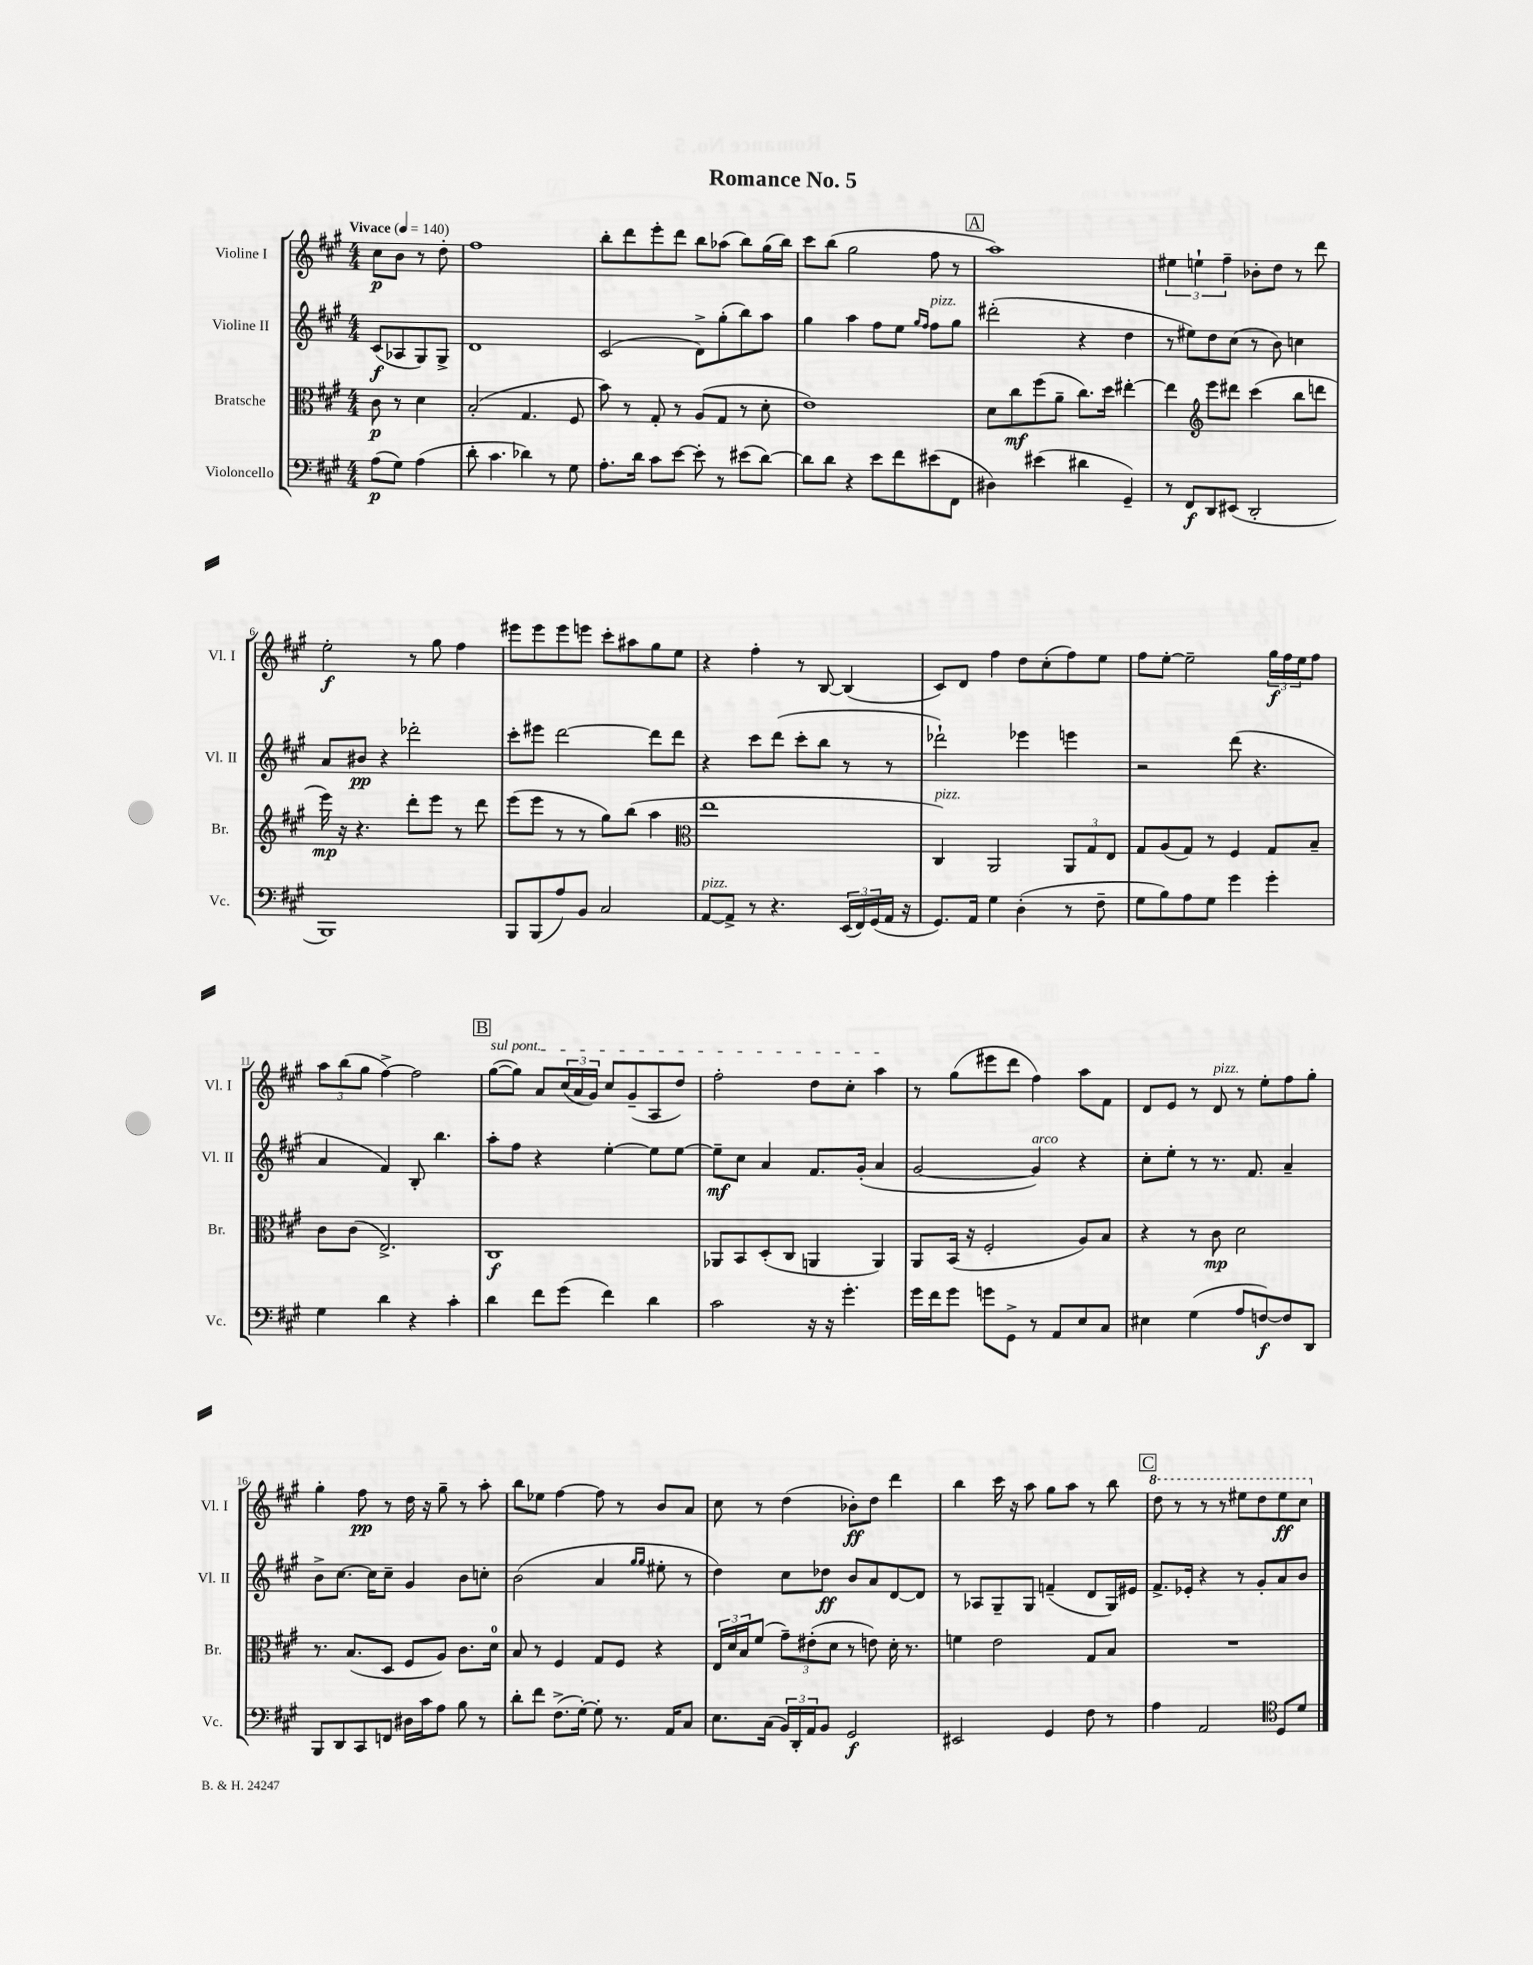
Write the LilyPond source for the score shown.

\header { title = "Romance No. 5" }
<<
\new StaffGroup <<
\new Staff = "s0" \with { instrumentName = "Violine I" shortInstrumentName = "Vl. I" } {
    \clef treble \key a \major \numericTimeSignature \time 4/4 \partial 2 \tempo "Vivace" 4 = 140
    cis''8\p b'8 r8 d''8-. |
    fis''1 |
    b''8-. d'''8 e'''8-. d'''8 b''8 aes''8( b''8) gis''16( b''16) |
    cis'''8 b''8( gis''2 fis''8 r8 |
    \mark \markup { \box "A" } a''1) |
    \tuplet 3/2 { eis''4 e''4-! fis''4-- } bes'8-. d''8 r8 d'''8 |
    e''2-.\f r8 gis''8 fis''4 |
    eis'''8 eis'''8 eis'''8 e'''8 cis'''8-. ais''8 gis''8 e''8 |
    r4 fis''4-. r8 b8~ b4( |
    cis'8) d'8 fis''4 d''8 cis''8-.( fis''8) e''8 |
    fis''8 e''8~-. e''2-- \tuplet 3/2 { gis''16\f fis''16 e''16 } fis''8 |
    \tuplet 3/2 { a''8 b''8( gis''8 } fis''4~->) fis''2 |
    \mark \markup { \box "B" } \once \override TextSpanner.bound-details.left.text = \markup { \italic "sul pont." } gis''8~\startTextSpan( gis''8) a'8 \tuplet 3/2 { cis''16( a'16 gis'16) } cis''8 gis'8--( a8 d''8) |
    fis''2-. d''8 cis''8-. a''4\stopTextSpan |
    r8 gis''8( eis'''8 d'''8 fis''4) a''8 fis'8 |
    d'8 e'8 r8 d'8^\markup { \italic "pizz." } r8 e''8-. fis''8 gis''8-. |
    gis''4-. fis''8\pp r8 d''16 r16 gis''8-- r8 a''8-. |
    b''8 ees''8 fis''4~ fis''8 r8 b'8 a'8 |
    cis''8 r8 d''4( bes'8-.\ff) d''8 d'''4 |
    b''4 cis'''16 r16 a''8 gis''8 a''8 r8 b''8 |
    \mark \markup { \box "C" } \ottava #1 d'''8 r8 r8 r8 eis'''8 d'''8 eis'''8\ff cis'''8 \ottava #0 \bar "|." |
}
\new Staff = "s1" \with { instrumentName = "Violine II" shortInstrumentName = "Vl. II" } {
    \clef treble \key a \major \numericTimeSignature \time 4/4 \partial 2
    cis'8\f( aes8 gis8) gis8-> |
    d'1 |
    cis'2( d'8->) gis''8-.( b''8) a''8 |
    gis''4 a''4 fis''8 e''8 \grace { gis''16 fis''16 } fis''8^\markup { \italic "pizz." } gis''8 |
    \mark \markup { \box "A" } dis'''2-.( r4 d''4 |
    r8 eis''8) d''8 cis''8( r8 b'8) c''4 |
    a'8 bis'8\pp r4 des'''2-. |
    cis'''8-. eis'''8 d'''2~ d'''8 d'''8 |
    r4 cis'''8 d'''8( cis'''8-. b''8 r8 r8 |
    des'''2-!) ees'''4 e'''4 |
    r2 d'''8( r4. |
    a'4 fis'4) b8-. b''4. |
    \mark \markup { \box "B" } a''8-. fis''8 r4 e''4~-. e''8 e''8~ |
    e''8--\mf cis''8 a'4 fis'8. gis'16-.( a'4 |
    gis'2~ gis'4^\markup { \italic "arco" }) r4 |
    cis''8-. e''8-. r8 r8. fis'8. a'4-- |
    b'8-> cis''8.~ cis''16 cis''8-- gis'4 b'8 c''8-. |
    b'2( a'4 \grace { gis''16 gis''16 } eis''8-. r8 |
    d''4) cis''8 des''8\ff b'8 a'8 d'8~ d'8 |
    r8 aes8 gis8-- gis8 f'4--( d'8 gis16) eis'16 |
    \mark \markup { \box "C" } fis'8.-> ees'16-. r4 r8 gis'8-. a'8 b'8 \bar "|." |
}
\new Staff = "s2" \with { instrumentName = "Bratsche" shortInstrumentName = "Br." } {
    \clef alto \key a \major \numericTimeSignature \time 4/4 \partial 2
    cis'8\p r8 d'4 |
    b2-.( gis4. fis8 |
    b'8) r8 gis8-. r8 a8( gis8 r8 d'8-. |
    e'1) |
    \mark \markup { \box "A" } d'8 cis''8\mf fis''8( a'8-- cis''8.) d''16 eis''4~-. |
    eis''4 \clef treble e'''8 dis'''8 cis'''4( b''8 d'''8 |
    e'''16\mp) r16 r4. d'''8-. e'''8 r8 d'''8 |
    e'''8( e'''8 r8 r8 gis''8) b''8( a''4 |
    \clef alto e''1 |
    cis4^\markup { \italic "pizz." }) a,2 \tuplet 3/2 { a,8 gis8 e8 } |
    gis8 a8( gis8) r8 fis4 gis8 b8-- |
    cis'8 cis'8( e2.->) |
    \mark \markup { \box "B" } cis1\f |
    aes,8 b,8 d8-.( cis8 a,4 a,4) |
    a,8 b,16( r16 fis2-. a8) b8 |
    r4 r8 cis'8\mp d'2 |
    r8. b8.( d8 fis8 a8) cis'8. d'16-0 |
    b8 r8 fis4 gis8 fis8 r4 |
    \tuplet 3/2 { e16 d'16 b16 } fis'8( \tuplet 3/2 { gis'8--) eis'8-.( d'8 } r8 e'8) d'16-. r8. |
    f'4 e'2 gis8 b8 |
    \mark \markup { \box "C" } R1 \bar "|." |
}
\new Staff = "s3" \with { instrumentName = "Violoncello" shortInstrumentName = "Vc." } {
    \clef bass \key a \major \numericTimeSignature \time 4/4 \partial 2
    a8\p( gis8) a4( |
    d'8-. cis'4. des'4) r8 gis8 |
    a8.-. d'16 cis'8 e'8~ e'8-. r8 eis'8( d'8~) |
    d'8 d'8 r4 e'8 fis'8 eis'8( fis,8 |
    \mark \markup { \box "A" } dis4) eis'4( dis'4 gis,4--) |
    r8 fis,8\f d,8 eis,8( d,2-. |
    b,,1) |
    b,,8 b,,8( a8) b,8 cis2 |
    a,8~^\markup { \italic "pizz." } a,8-> r8 r4. \tuplet 3/2 { e,16( fis,16) gis,16( } a,16 r16 |
    gis,8.) a,16 gis4 d4-.( r8 fis8-- |
    gis8 b8) a8 gis8 gis'4 gis'4-. |
    gis4 d'4 r4 cis'4-. |
    \mark \markup { \box "B" } d'4 fis'8 gis'8( fis'4) d'4 |
    cis'2 r16 r16 gis'4.-. |
    gis'16 fis'16 gis'8 g'8 gis,8-> r8 a,8 e8 cis8 |
    eis4 gis4( a8 f8~\f) f8 d,8 |
    b,,8 d,8 cis,8 f,8 dis16 cis'16 a8 b8 r8 |
    d'8-. fis'8 fis8.->( gis16~-.) gis8-. r8. a,16 cis8 |
    e8. cis16( \tuplet 3/2 { b,16) d,16-. a,16 } b,8 gis,2\f |
    eis,2 gis,4 fis8 r8 |
    \mark \markup { \box "C" } a4 a,2 \clef tenor d8 d'8 \bar "|." |
}
>>
>>
